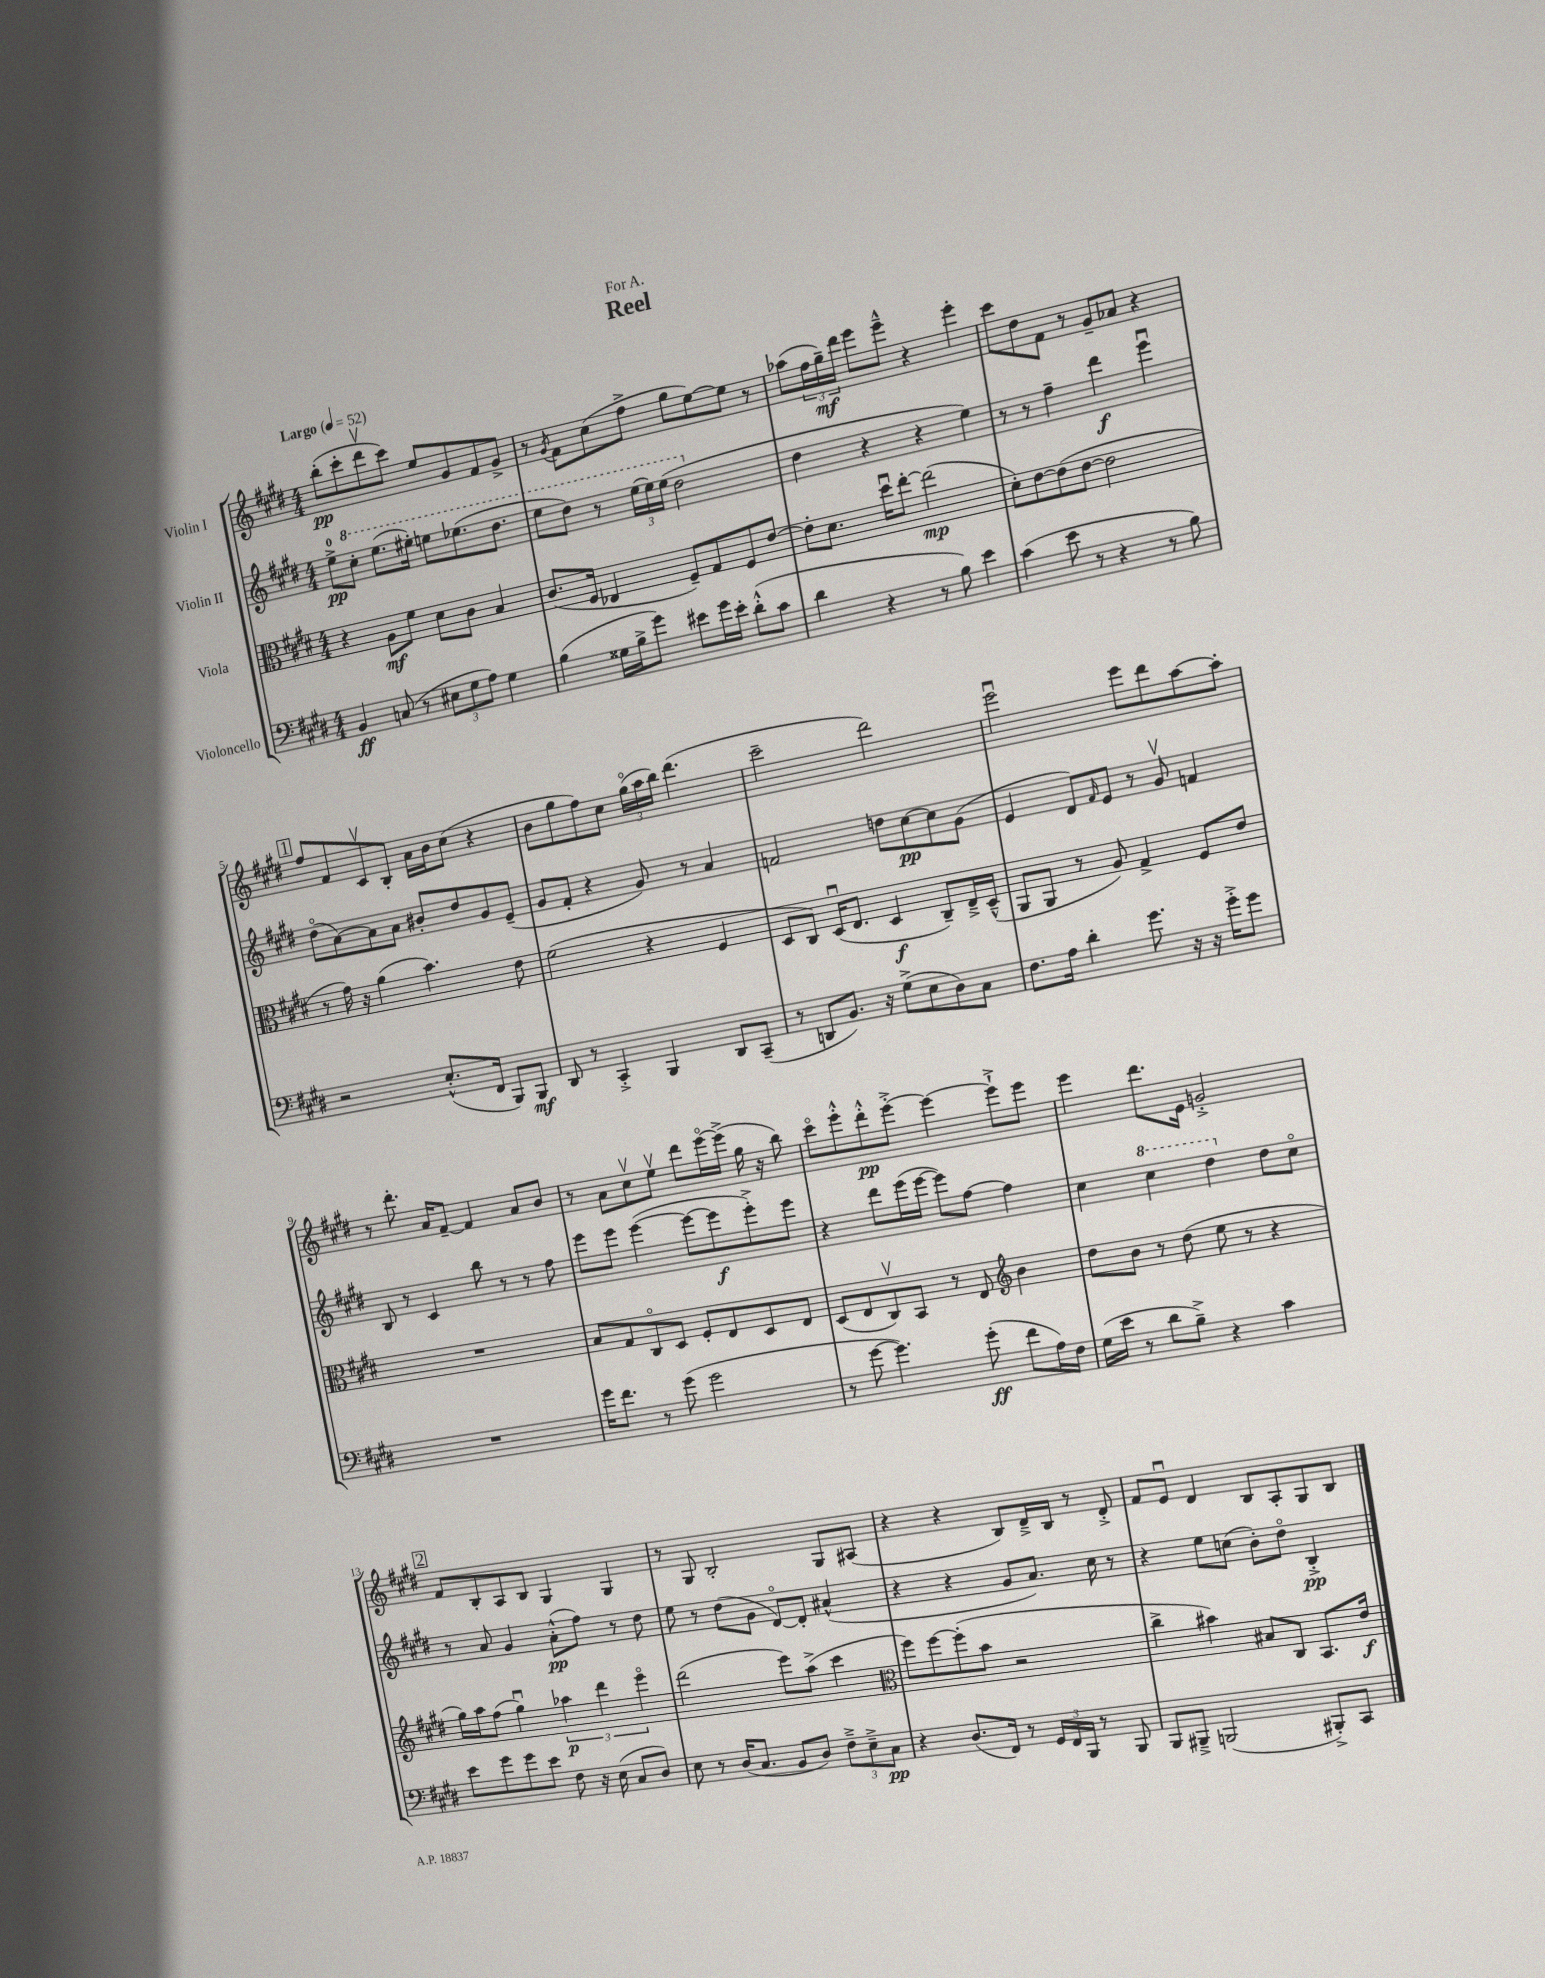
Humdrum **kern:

**kern	**dynam	**kern	**dynam	**kern	**dynam	**kern	**dynam
*part4	*part4	*part3	*part3	*part2	*part2	*part1	*part1
*staff4	*staff4	*staff3	*staff3	*staff2	*staff2	*staff1	*staff1
*I"Violoncello	*	*I"Viola	*	*I"Violin II	*	*I"Violin I	*
*clefF4	*	*clefC3	*	*clefG2	*	*clefG2	*
*k[f#c#g#d#]	*	*k[f#c#g#d#]	*	*k[f#c#g#d#]	*	*k[f#c#g#d#]	*
*M4/4	*	*M4/4	*	*M4/4	*	*M4/4	*
*MM52	*	*MM52	*	*MM52	*	*MM52	*
=1	=1	=1	=1	=1	=1	=1	=1
!	!	!	!	!	!	!LO:TX:a:B:t=Largo	!
4BB/	ff	4r	.	8ee^\L	pp	(8bb'\L	pp
*	*	*	*	*8va	*	*	*
.	.	.	.	8ccc#'\J	.	8ccc#'\	.
(8Cn/	.	8A\L	mf	(8.eee\L	.	8ddd#v\	.
8r	.	8f#\J	.	.	.	8ccc#\J)	.
.	.	.	.	16eee#X'\Jk)	.	.	.
12E#X\L	.	8d#\L	.	8eeen\L	.	8ee/L	.
12G#\	.	.	.	.	.	.	.
.	.	8c#\J	.	(8.eee-X\	.	8g#/	.
12A\J)	.	.	.	.	.	.	.
4G#\	.	4B/	.	.	.	8f#/	.
.	.	.	.	8.ddd#\J	.	.	.
.	.	.	.	.	.	8g#^/J	.
=2	=2	=2	=2	=2	=2	=2	=2
(4B\	.	(8.c#/L	.	8eee\L	.	8r	.
.	.	.	.	.	.	8qg#/	.
.	.	.	.	8ddd#\J)	.	8f#\L	.
.	.	16F#/Jk	.	.	.	.	.
16G##X\LL	.	4E-X/	.	8r	.	(8cc#\	.
16B^\J	.	.	.	.	.	.	.
8g#\J)	.	.	.	(24eee\LL	.	8ff#^\J	.
.	.	.	.	24eee\)	.	.	.
.	.	.	.	(24eee\JJ	.	.	.
8e#X\L	.	8F#~/L)	.	2ddd#\	.	8gg#\L	.
16g#\L	.	8G#/	.	.	.	[8ee\)	.
16e#'\JJ	.	.	.	.	.	.	.
(8d#'^^\L	.	8F#/	.	.	.	8ee\J]	.
8c#\J	.	[8e/J	.	.	.	8r	.
=3	=3	=3	=3	=3	=3	=3	=3
*	*	*	*	*X8va	*	*	*
4d#\	.	8e'\L]	.	4dd#\	.	(8aa-X\L	.
.	.	8.d#\J	.	.	.	24ff#\L	.
.	.	.	.	.	.	24gg#~\)	mf
.	.	.	.	.	.	24ddd#\JJ	.
4r	.	.	.	4r	.	8eee\L	.
.	.	16dd#u\KL	.	.	.	.	.
.	.	[8ee'\J	.	.	.	8eee~^^\J	.
8r	.	(2ee\]	mp	4r	.	4r	.
8B\)	.	.	.	.	.	.	.
4e\	.	.	.	4ee\)	.	4eee'\	.
=4	=4	=4	=4	=4	=4	=4	=4
(4c#\	.	8d#'\L)	.	8r	.	8ccc#\L	.
.	.	[8e\	.	8r	.	8dd#\	.
8e\	.	(8e\]	.	4ff#~\	.	8f#\J	.
8r	.	[8e\J	.	.	.	8r	.
4r	.	2e\]	.	4ddd#\	f	8g#~/L	.
.	.	.	.	.	.	8a-X/J	.
8r	.	.	.	4eeeu\	.	4r	.
8B\)	.	.	.	.	.	.	.
!!LO:LB:g=z
!!LO:REH:place=s1:t=1
=5	=5	=5	=5	=5	=5	=5	=5
2r	.	8r	.	(8dd#\L	.	8ff#/L	.
.	.	16g#\)	.	[8a\)	.	8f#/	.
.	.	16r	.	.	.	.	.
.	.	(4a\	.	8a\]	.	8c#v/	.
.	.	.	.	8a\J	.	8B'/J	.
(8.E'^^/L	.	4.b\)	.	8b#X'/L	.	16a\LL	.
.	.	.	.	.	.	16b\J	.
.	.	.	.	8dd#/	.	(8cc#\J	.
16FF#/Jk	.	.	.	.	.	.	.
8BBB/L)	.	.	.	8g#/	.	4r	.
8BBB/J	mf	8e\	.	(8e~/J	.	.	.
=6	=6	=6	=6	=6	=6	=6	=6
8DD#/	.	(2f#\	.	8g#/L	.	8b\L	.
8r	.	.	.	8f#'/J	.	8gg#\	.
4CC#'^/	.	.	.	4r	.	8ff#\)	.
.	.	.	.	.	.	8cc#\J	.
4BBB/	.	4r	.	8g#/)	.	(24gg#\LL	.
.	.	.	.	.	.	24aa\	.
.	.	.	.	.	.	24bb\JJ)	.
.	.	.	.	8r	.	(4.ddd#\	.
8DD#/L	.	4F#/	.	4a/	.	.	.
(8CC#~/J	.	.	.	.	.	.	.
=7	=7	=7	=7	=7	=7	=7	=7
8r	.	8D#/L	.	2fn/	.	2ccc#~\	.
8DDn/L	.	8C#/J)	.	.	.	.	.
8.BB/J)	.	(16D#u/KL	.	.	.	.	.
.	.	8.E/J	.	.	.	.	.
16r	.	.	.	.	.	.	.
(8G#^\L	.	4D#/	f	8ddn\L	.	2ddd#\)	.
8E\	.	.	.	[8cc#\	pp	.	.
8D#\)	.	8C#~/L)	.	8cc#\]	.	.	.
8C#\J	.	16E~^/L	.	(8g#\J	.	.	.
.	.	(16D#~^^/JJ	.	.	.	.	.
=8	=8	=8	=8	=8	=8	=8	=8
8.F#\L	.	8AA/L	.	4e/	.	2eeeu\	.
.	.	8AA/J	.	.	.	.	.
16A\Jk	.	.	.	.	.	.	.
4d#'\	.	8r	.	8d#/L)	.	.	.
.	.	.	.	16qqf#/	.	.	.
.	.	8A/)	.	8e/J	.	.	.
8.g#\	.	4G#^/	.	8r	.	8eee\L	.
.	.	.	.	8g#v/	.	8ddd#\	.
16r	.	.	.	.	.	.	.
16r	.	8F#/L	.	4fn/	.	[8aa\	.
16g#'^\KL	.	.	.	.	.	.	.
8g#\J	.	8e/J	.	.	.	8aa'\J]	.
!!LO:LB:g=z
=9	=9	=9	=9	=9	=9	=9	=9
1r	.	1r	.	8B/	.	8r	.
.	.	.	.	8r	.	8.ddd#'\	.
.	.	.	.	4c#/	.	.	.
.	.	.	.	.	.	16a/KL	.
.	.	.	.	.	.	[8f#~/J	.
.	.	.	.	8bb\	.	4f#/]	.
.	.	.	.	8r	.	.	.
.	.	.	.	8r	.	8a/L	.
.	.	.	.	8ff#\	.	8b/J	.
=10	=10	=10	=10	=10	=10	=10	=10
16g#\KL	.	8B/L	.	8eee\L	.	8r	.
8.f#\J	.	.	.	.	.	.	.
.	.	8G#/	.	8eee\J	.	8a\L	.
8r	.	8C#/	.	([4eee\	.	8cc#v\	.
(8g#\	.	8D#/J	.	.	.	8eev\J	.
2g#\	.	8F#'/L	.	8eee\L_	.	8ddd#\L	.
.	.	8E/	.	8eee\]	f	[16eee\L	.
.	.	.	.	.	.	(16eee^\JJ]	.
.	.	8D#/	.	8eee'^\)	.	16gg#\	.
.	.	.	.	.	.	16r	.
.	.	8E/J	.	8eee\J	.	8bb\)	.
=11	=11	=11	=11	=11	=11	=11	=11
8r	.	(8D#/L	.	4r	.	8ccc#\L	.
[8g#\	.	8E/	.	.	.	8eee'^^\	.
4.g#\])	.	8C#v/)	.	8ddd#\L	.	8ddd#'^^\	pp
.	.	8BB/J	.	(16eee\L	.	[8eee'^\J	.
.	.	.	.	[16eee\JJ	.	.	.
.	.	8r	.	8eee\L])	.	4eee\_	.
(8g#'\	ff	8E/	.	[8ff#\J	.	.	.
*	*	*clefG2	*	*	*	*	*
8f#\L	.	4b\	.	4ff#\]	.	8eee`^\L]	.
16A\L)	.	.	.	.	.	8eee\J	.
16F#\JJ	.	.	.	.	.	.	.
=12	=12	=12	=12	=12	=12	=12	=12
(16G#\LL	.	8dd#\L	.	4cc#\	.	4eee\	.
16e\JJ	.	.	.	.	.	.	.
8r	.	8b\J	.	.	.	.	.
*	*	*	*	*8va	*	*	*
8d#\L	.	8r	.	4ccc#\	.	8.ddd#\L	.
8B~^\J)	.	(8dd#\	.	.	.	.	.
.	.	.	.	.	.	16e\Jk	.
4r	.	8ee\	.	4ddd#\	.	2gn'^/	.
.	.	8r	.	.	.	.	.
*	*	*	*	*X8va	*	*	*
4c#\	.	4r	.	8dd#\L	.	.	.
.	.	.	.	8cc#\J	.	.	.
!!LO:LB:g=z
!!LO:REH:place=s1:t=2
=13	=13	=13	=13	=13	=13	=13	=13
8e\L	.	16gg#\LL)	.	8r	.	8f#/L	.
.	.	16aa\J	.	.	.	.	.
8g#\	.	(8ff#\J	.	8a/	.	8B'/	.
8g#\	.	4gg#u\)	.	4g#/	.	8A/	.
8e\J	.	.	.	.	.	8B/J	.
8F#\	.	6aa-X\	p	(8a'^^\L	pp	4G#/	.
16r	.	.	.	8ff#\J)	.	.	.
.	.	6ddd#\	.	.	.	.	.
(16E\	.	.	.	.	.	.	.
8C#/L	.	.	.	8r	.	4G#/	.
.	.	6eee\	.	.	.	.	.
8D#/J)	.	.	.	8dd#\	.	.	.
=14	=14	=14	=14	=14	=14	=14	=14
8E\	.	(2ddd#\	.	8ee\	.	8r	.
8r	.	.	.	8r	.	8G#/	.
(16D#/KL	.	.	.	(8dd#\L	.	2B'/	.
8.C#/J	.	.	.	.	.	.	.
.	.	.	.	8g#\J	.	.	.
8BB/L	.	8eee\L)	.	[8d#/L)	.	.	.
8D#/J)	.	(8aa^\J	.	8d#'/J]	.	.	.
12F#~^\L	.	4ccc#\	.	(4a#X^^/	.	8G#/L	.
12E~^\	.	.	.	.	.	.	.
.	.	.	.	.	.	(8A#X/J	.
12C#\J	pp	.	.	.	.	.	.
=15	=15	=15	=15	=15	=15	=15	=15
*	*	*clefC3	*	*	*	*	*
4r	.	8ff#\L)	.	4r	.	4r	.
.	.	[8ff#\	.	.	.	.	.
(8.D#/L	.	(8ff#'\]	.	4r	.	4r	.
.	.	8b\J	.	.	.	.	.
16FF#/Jk)	.	.	.	.	.	.	.
8r	.	2r	.	8g#/L	.	8B/L)	.
24GG#/LL	.	.	.	8.a/J)	.	16d#~^/L	.
24FF#/	.	.	.	.	.	.	.
.	.	.	.	.	.	16B/JJ	.
24BBB/JJ	.	.	.	.	.	.	.
8r	.	.	.	.	.	8r	.
.	.	.	.	16cc#\	.	.	.
8BBB/	.	.	.	8r	.	8d#'^/	.
=16	=16	=16	=16	=16	=16	=16	=16
8BBB/L	.	4cc#^\	.	4r	.	8f#/L	.
8BBB#X~^/J	.	.	.	.	.	8eu/J	.
(2BBBn/	.	4b#X\)	.	8ee\L	.	4d#/	.
.	.	.	.	(8ccn\J	.	.	.
.	.	8B#X/L	.	8b'\L)	.	8B/L	.
.	.	8C#/J	.	8dd#\J	.	8A'/	.
8BBB#X'^/L)	.	8.BB/L	.	4B'^/	pp	8G#/	.
8CC#/J	.	.	.	.	.	8B/J	.
.	.	16e/Jk	f	.	.	.	.
==	==	==	==	==	==	==	==
*-	*-	*-	*-	*-	*-	*-	*-
